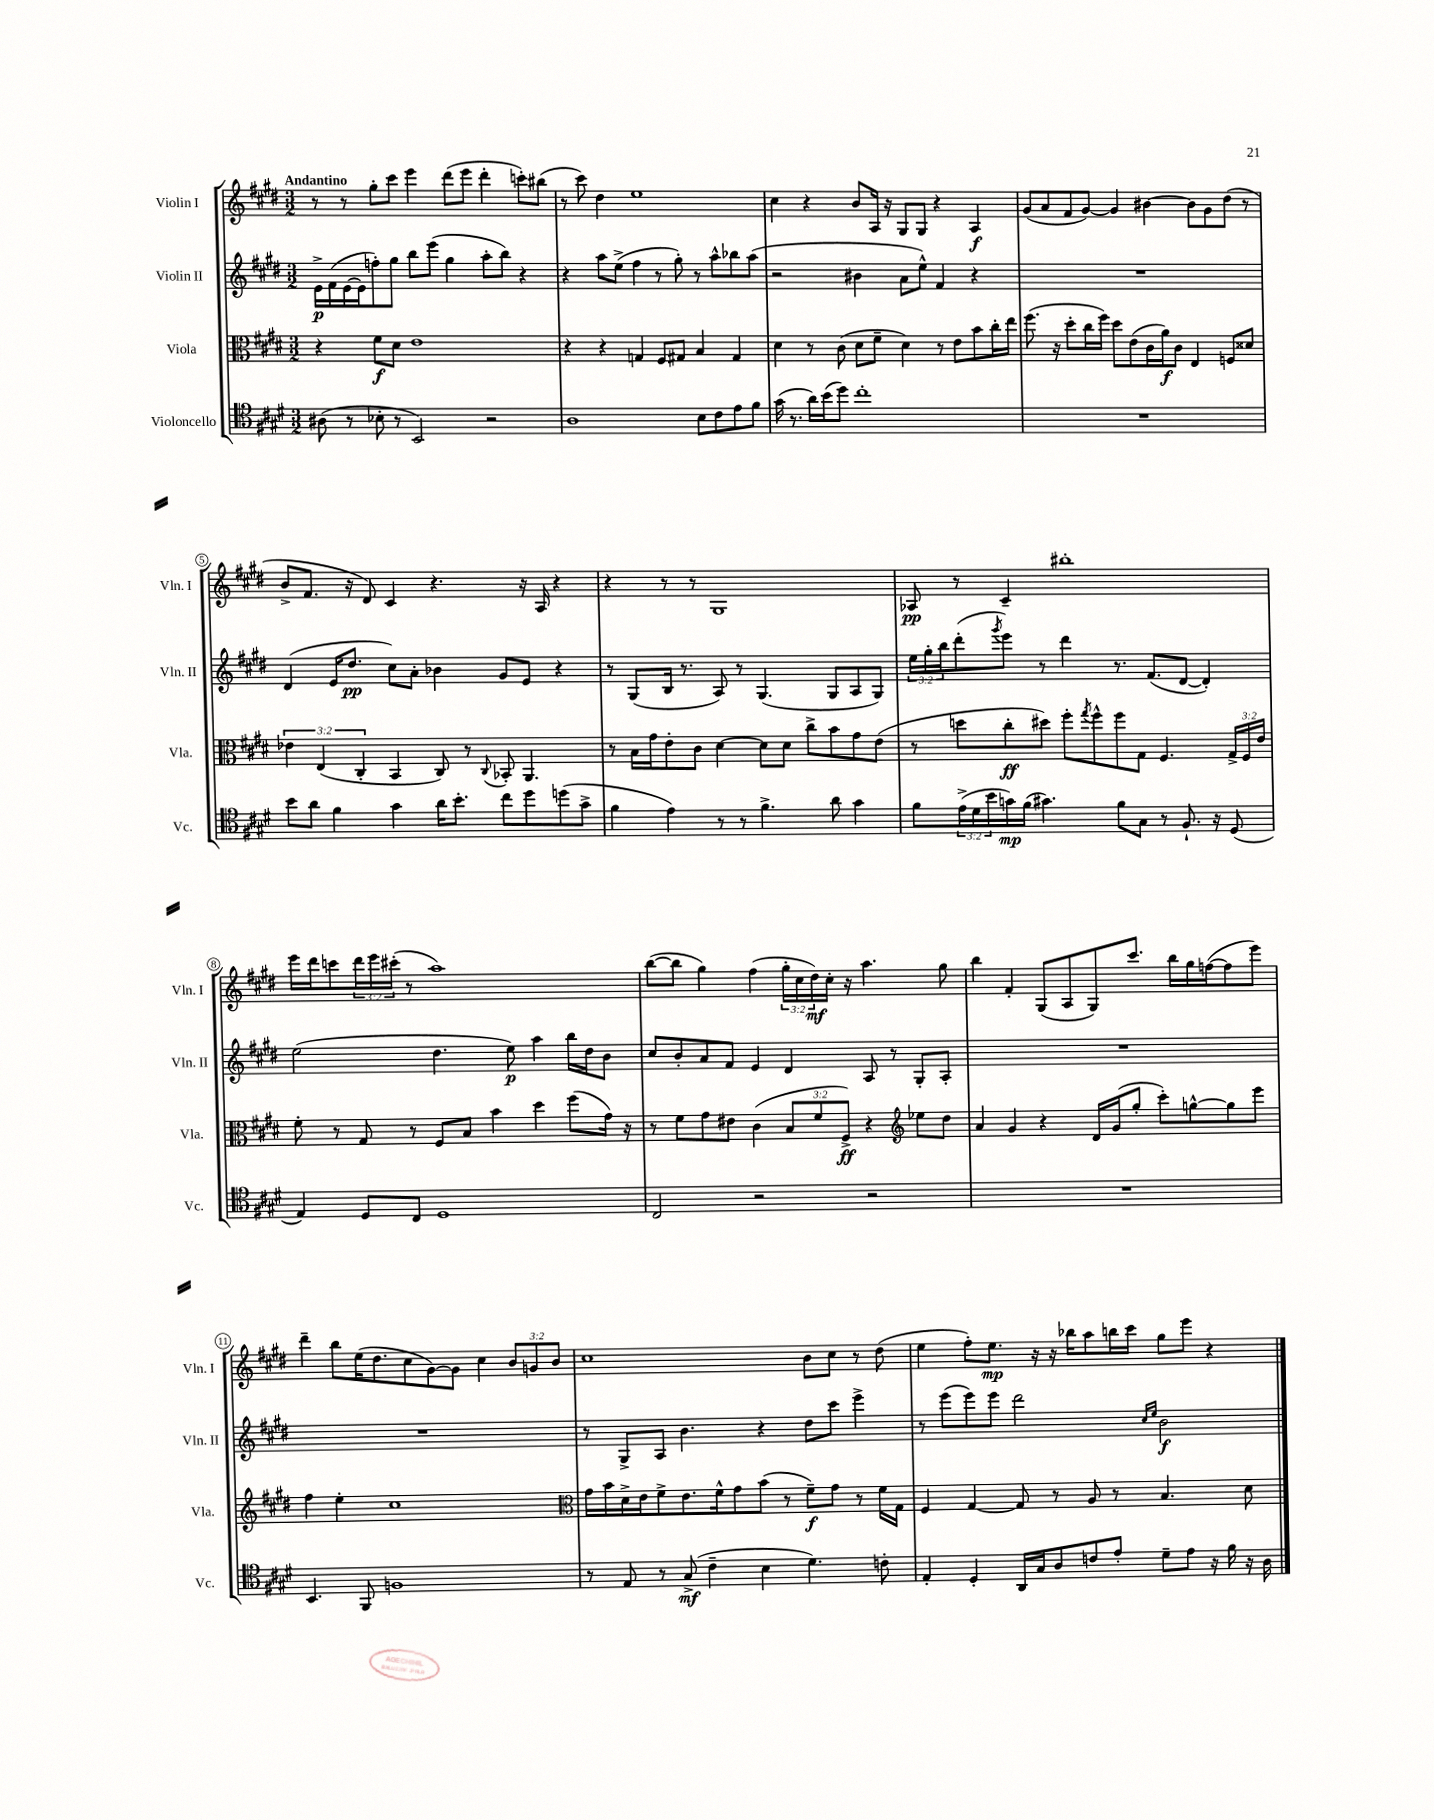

**kern	**dynam	**kern	**dynam	**kern	**dynam	**kern	**dynam
*part4	*part4	*part3	*part3	*part2	*part2	*part1	*part1
*staff4	*staff4	*staff3	*staff3	*staff2	*staff2	*staff1	*staff1
*I"Violoncello	*	*I"Viola	*	*I"Violin II	*	*I"Violin I	*
*I'Vc.	*	*I'Vla.	*	*I'Vln. II	*	*I'Vln. I	*
*clefC4	*	*clefC3	*	*clefG2	*	*clefG2	*
*k[f#c#g#d#]	*	*k[f#c#g#d#]	*	*k[f#c#g#d#]	*	*k[f#c#g#d#]	*
*M3/2	*	*M3/2	*	*M3/2	*	*M3/2	*
=1	=1	=1	=1	=1	=1	=1	=1
!	!	!	!	!	!	!LO:TX:a:B:t=Andantino	!
(8A#X\	.	4r	.	16e^\LL	p	8r	.
.	.	.	.	(16f#\	.	.	.
8r	.	.	.	[16e\	.	8r	.
.	.	.	.	16e\J]	.	.	.
8B-X'\	.	8f#\L	f	8ffn'\)	.	8gg#'\L	.
8r	.	8d#\J	.	8gg#\J	.	8ccc#\J	.
2BB/)	.	1e	.	8bb\L	.	4eee\	.
.	.	.	.	(8eee\J	.	.	.
.	.	.	.	4gg#\	.	(8ddd#\L	.
.	.	.	.	.	.	8eee\J	.
2r	.	.	.	8aa'\L	.	4ddd#'\	.
.	.	.	.	8bb\J)	.	.	.
.	.	.	.	4r	.	8cccn'\L)	.
.	.	.	.	.	.	(8bb#X\J	.
=2	=2	=2	=2	=2	=2	=2	=2
1A	.	4r	.	4r	.	8r	.
.	.	.	.	.	.	8ccc#\)	.
.	.	4r	.	8aa\L	.	4dd#\	.
.	.	.	.	(8ee^\J	.	.	.
.	.	4Gn/	.	4ff#\	.	1ee	.
.	.	8F#/L	.	8r	.	.	.
.	.	8G#X/J	.	8gg#'\)	.	.	.
8B\L	.	4B/	.	8r	.	.	.
8c#\	.	.	.	8aa^^\L	.	.	.
8e\	.	4G#/	.	8bb-X\	.	.	.
8f#\J	.	.	.	(8aa\J	.	.	.
=3	=3	=3	=3	=3	=3	=3	=3
(16g#\	.	4d#\	.	2r	.	4cc#\	.
8.r	.	.	.	.	.	.	.
16a\LL)	.	8r	.	.	.	4r	.
(16b\J	.	.	.	.	.	.	.
8dd#\J)	.	(8c#\	.	.	.	.	.
1cc#'	.	8d#\L	.	4b#X\	.	8b/L	.
.	.	8f#~\J	.	.	.	16A/Jk	.
.	.	.	.	.	.	16r	.
.	.	4d#\)	.	8a\L	.	8G#/L	.
.	.	.	.	8ee^^\J)	.	8G#/J	.
.	.	8r	.	4f#/	.	4r	.
.	.	8e\L	.	.	.	.	.
.	.	8b\	.	4r	.	4A/	f
.	.	16cc#'\L	.	.	.	.	.
.	.	16ee\JJ	.	.	.	.	.
=4	=4	=4	=4	=4	=4	=4	=4
1.r	.	(8.ff#\	.	1.r	.	(8g#/L	.
.	.	.	.	.	.	8a/	.
.	.	16r	.	.	.	.	.
.	.	8dd#'\L	.	.	.	8f#/	.
.	.	16cc#\L	.	.	.	[8g#/J)	.
.	.	16ff#\JJ)	.	.	.	.	.
.	.	8dd#\L	.	.	.	4g#/]	.
.	.	(8e\	.	.	.	.	.
.	.	16c#\L	.	.	.	[4b#X\	.
.	.	16a\J)	f	.	.	.	.
.	.	8c#\J	.	.	.	.	.
.	.	4E/	.	.	.	8b#\L]	.
.	.	.	.	.	.	8g#\	.
.	.	8Fn/L	.	.	.	(8dd#\J	.
.	.	8d##X/J	.	.	.	8r	.
!!LO:LB:g=z
=5	=5	=5	=5	=5	=5	=5	=5
8b\L	.	6e-X\	.	(4d#/	.	8b^/L	.
8a\J	.	.	.	.	.	8.f#/J	.
.	.	(6E/	.	.	.	.	.
4f#\	.	.	.	16e/KL	.	.	.
.	.	.	.	8.dd#/J	pp	16r	.
.	.	6C#'/	.	.	.	.	.
.	.	.	.	.	.	8d#/)	.
4g#\	.	4BB/	.	8cc#\L)	.	4c#/	.
.	.	.	.	8a'\J	.	.	.
16a\KL	.	8C#/)	.	4b-X\	.	4.r	.
8.b'\J	.	.	.	.	.	.	.
.	.	8r	.	.	.	.	.
.	.	8qqC#/	.	.	.	.	.
8cc#\L	.	8BB-X'/	.	8g#/L	.	.	.
8dd#\	.	4.AA/	.	8e/J	.	16r	.
.	.	.	.	.	.	16A/	.
(8ddn\	.	.	.	4r	.	4r	.
8g#^\J	.	.	.	.	.	.	.
=6	=6	=6	=6	=6	=6	=6	=6
4f#\	.	8r	.	8r	.	4r	.
.	.	16B\LL	.	(8G#/L	.	.	.
.	.	16g#\J	.	.	.	.	.
4e\)	.	8e'\	.	16B/Jk	.	8r	.
.	.	.	.	8.r	.	.	.
.	.	8c#\J	.	.	.	8r	.
8r	.	[4d#\	.	8A/)	.	1G#	.
8r	.	.	.	8r	.	.	.
4.f#^\	.	8d#\L]	.	(4.G#/	.	.	.
.	.	8d#\J	.	.	.	.	.
.	.	8cc#^\L	.	.	.	.	.
8a\	.	8b\	.	8G#/L	.	.	.
4g#\	.	8g#\	.	8A/	.	.	.
.	.	(8e\J	.	8G#/J)	.	.	.
=7	=7	=7	=7	=7	=7	=7	=7
8f#\L	.	8r	.	24ee\LL	.	8A-X/	pp
.	.	.	.	24gg#'\	.	.	.
.	.	.	.	24bb\J	.	.	.
(24e^\L	.	8ddn\L	.	(8ddd#'\	.	8r	.
24d#\	.	.	.	.	.	.	.
24b\	.	.	.	.	.	.	.
.	.	.	.	8qggg#/	.	.	.
16gn\)	mp	8cc#'\	ff	8eee\J)	.	4c#~/	.
(16f#\JJ	.	.	.	.	.	.	.
4.g#X\)	.	8dd#X\J)	.	8r	.	.	.
.	.	8ff#'\L	.	4ddd#\	.	1bb#X'	.
.	.	8qgg#/	.	.	.	.	.
.	.	8ff#^^\	.	.	.	.	.
8f#\L	.	8ff#\	.	8.r	.	.	.
8G#\J	.	8G#\J	.	.	.	.	.
.	.	.	.	(8.f#/L	.	.	.
8r	.	4.F#/	.	.	.	.	.
8.F#`/	.	.	.	[8d#/J	.	.	.
.	.	.	.	4d#'/])	.	.	.
16r	.	.	.	.	.	.	.
(8D#/	.	24G#^/LL	.	.	.	.	.
.	.	24F#/	.	.	.	.	.
.	.	24e/JJ	.	.	.	.	.
!!LO:LB:g=z
=8	=8	=8	=8	=8	=8	=8	=8
4E/)	.	8f#'\	.	(2ee\	.	16eee\LL	.
.	.	.	.	.	.	16ddd#\J	.
.	.	8r	.	.	.	8cccn\	.
8D#/L	.	8G#/	.	.	.	24ddd#\L	.
.	.	.	.	.	.	24eee\	.
.	.	.	.	.	.	(24ccc#X'\JJ	.
8C#/J	.	8r	.	.	.	8r	.
1D#	.	8F#/L	.	4.dd#\	.	1aa)	.
.	.	8B/J	.	.	.	.	.
.	.	4b\	.	.	.	.	.
.	.	.	.	8ee\)	p	.	.
.	.	4dd#\	.	4aa\	.	.	.
.	.	(8ff#\L	.	16bb\LL	.	.	.
.	.	.	.	16dd#\J	.	.	.
.	.	16g#\Jk)	.	8b\J	.	.	.
.	.	16r	.	.	.	.	.
=9	=9	=9	=9	=9	=9	=9	=9
2C#/	.	8r	.	8cc#/L	.	([8bb\L	.
.	.	8f#\L	.	8b'/	.	8bb\J]	.
.	.	8g#\	.	8a/	.	4gg#\)	.
.	.	8e#X\J	.	8f#/J	.	.	.
2r	.	(4c#\	.	4e/	.	(4ff#\	.
.	.	12B/L	.	4d#/	.	24gg#'\LL	.
.	.	.	.	.	.	24cc#\	.
.	.	12f#/	.	.	.	24dd#\)	mf
.	.	.	.	.	.	16cc#'\JJ	.
.	.	12F#^/J)	ff	.	.	.	.
.	.	.	.	.	.	16r	.
2r	.	4r	.	8A/	.	4.aa\	.
.	.	.	.	8r	.	.	.
*	*	*clefG2	*	*	*	*	*
.	.	8ee-X\L	.	8G#'/L	.	.	.
.	.	8dd#\J	.	8A'/J	.	8gg#\	.
=10	=10	=10	=10	=10	=10	=10	=10
1.r	.	4a/	.	1.r	.	4bb\	.
.	.	4g#/	.	.	.	4f#'/	.
.	.	4r	.	.	.	(8G#/L	.
.	.	.	.	.	.	8A/	.
.	.	16d#/LL	.	.	.	8G#/)	.
.	.	(16g#/J	.	.	.	.	.
.	.	8gg#'/J	.	.	.	8.ccc#/J	.
.	.	8ccc#'\L)	.	.	.	.	.
.	.	.	.	.	.	16bb\LL	.
.	.	[8ggn^^\	.	.	.	16gg#\	.
.	.	.	.	.	.	([16ffn\J	.
.	.	8gg\]	.	.	.	8ff\]	.
.	.	8eee\J	.	.	.	8eee\J)	.
!!LO:LB:g=z
=11	=11	=11	=11	=11	=11	=11	=11
4.BB/	.	4ff#\	.	1.r	.	4ddd#~\	.
.	.	4ee'\	.	.	.	8bb\L	.
8FF#/	.	.	.	.	.	(16ee\K	.
.	.	.	.	.	.	8.dd#\	.
1Fn	.	1cc#	.	.	.	.	.
.	.	.	.	.	.	8cc#\	.
.	.	.	.	.	.	[8g#\)	.
.	.	.	.	.	.	8g#\J]	.
.	.	.	.	.	.	4cc#\	.
.	.	.	.	.	.	12b/L	.
.	.	.	.	.	.	12gn/	.
.	.	.	.	.	.	12b/J	.
=12	=12	=12	=12	=12	=12	=12	=12
*	*	*clefC3	*	*	*	*	*
8r	.	16g#\LL	.	8r	.	1cc#	.
.	.	16b\	.	.	.	.	.
8E/	.	16d#^\	.	8G#^/L	.	.	.
.	.	16e\J	.	.	.	.	.
8r	.	8f#^\	.	8A/J	.	.	.
(8G#^/	mf	8.e\	.	4.b\	.	.	.
4c#~\	.	.	.	.	.	.	.
.	.	16f#^^\k	.	.	.	.	.
.	.	8g#\	.	.	.	.	.
4B\	.	(8b\J	.	4r	.	.	.
.	.	8r	.	.	.	.	.
4.d#\)	.	8f#~\L)	f	8dd#\L	.	8b\L	.
.	.	8g#\J	.	8ccc#\J	.	8cc#\J	.
.	.	8r	.	4eee^\	.	8r	.
8cn'\	.	16f#\LL	.	.	.	(8dd#\	.
.	.	16G#\JJ	.	.	.	.	.
=13	=13	=13	=13	=13	=13	=13	=13
4E'/	.	4F#/	.	8r	.	4ee\	.
.	.	.	.	(8eee\L	.	.	.
4D#'/	.	[4G#/	.	8eee\)	.	8ff#'\L)	.
.	.	.	.	8eee\J	.	8.ee\J	mp
16AA/LL	.	8G#/]	.	2ddd#\	.	.	.
16G#/J	.	.	.	.	.	16r	.
8A/	.	8r	.	.	.	16r	.
.	.	.	.	.	.	16bb-X\KL	.
8cn/	.	8A/	.	.	.	8aa\	.
8e'/J	.	8r	.	.	.	16bbn\L	.
.	.	.	.	.	.	16ccc#\JJ	.
.	.	.	.	16qqcc#/LL	.	.	.
.	.	.	.	16qqee/JJ	.	.	.
8d#~\L	.	4.B/	.	2b\	f	8gg#\L	.
8e\J	.	.	.	.	.	8eee\J	.
16r	.	.	.	.	.	4r	.
16f#\	.	.	.	.	.	.	.
16r	.	8d#\	.	.	.	.	.
16A\	.	.	.	.	.	.	.
==	==	==	==	==	==	==	==
*-	*-	*-	*-	*-	*-	*-	*-
